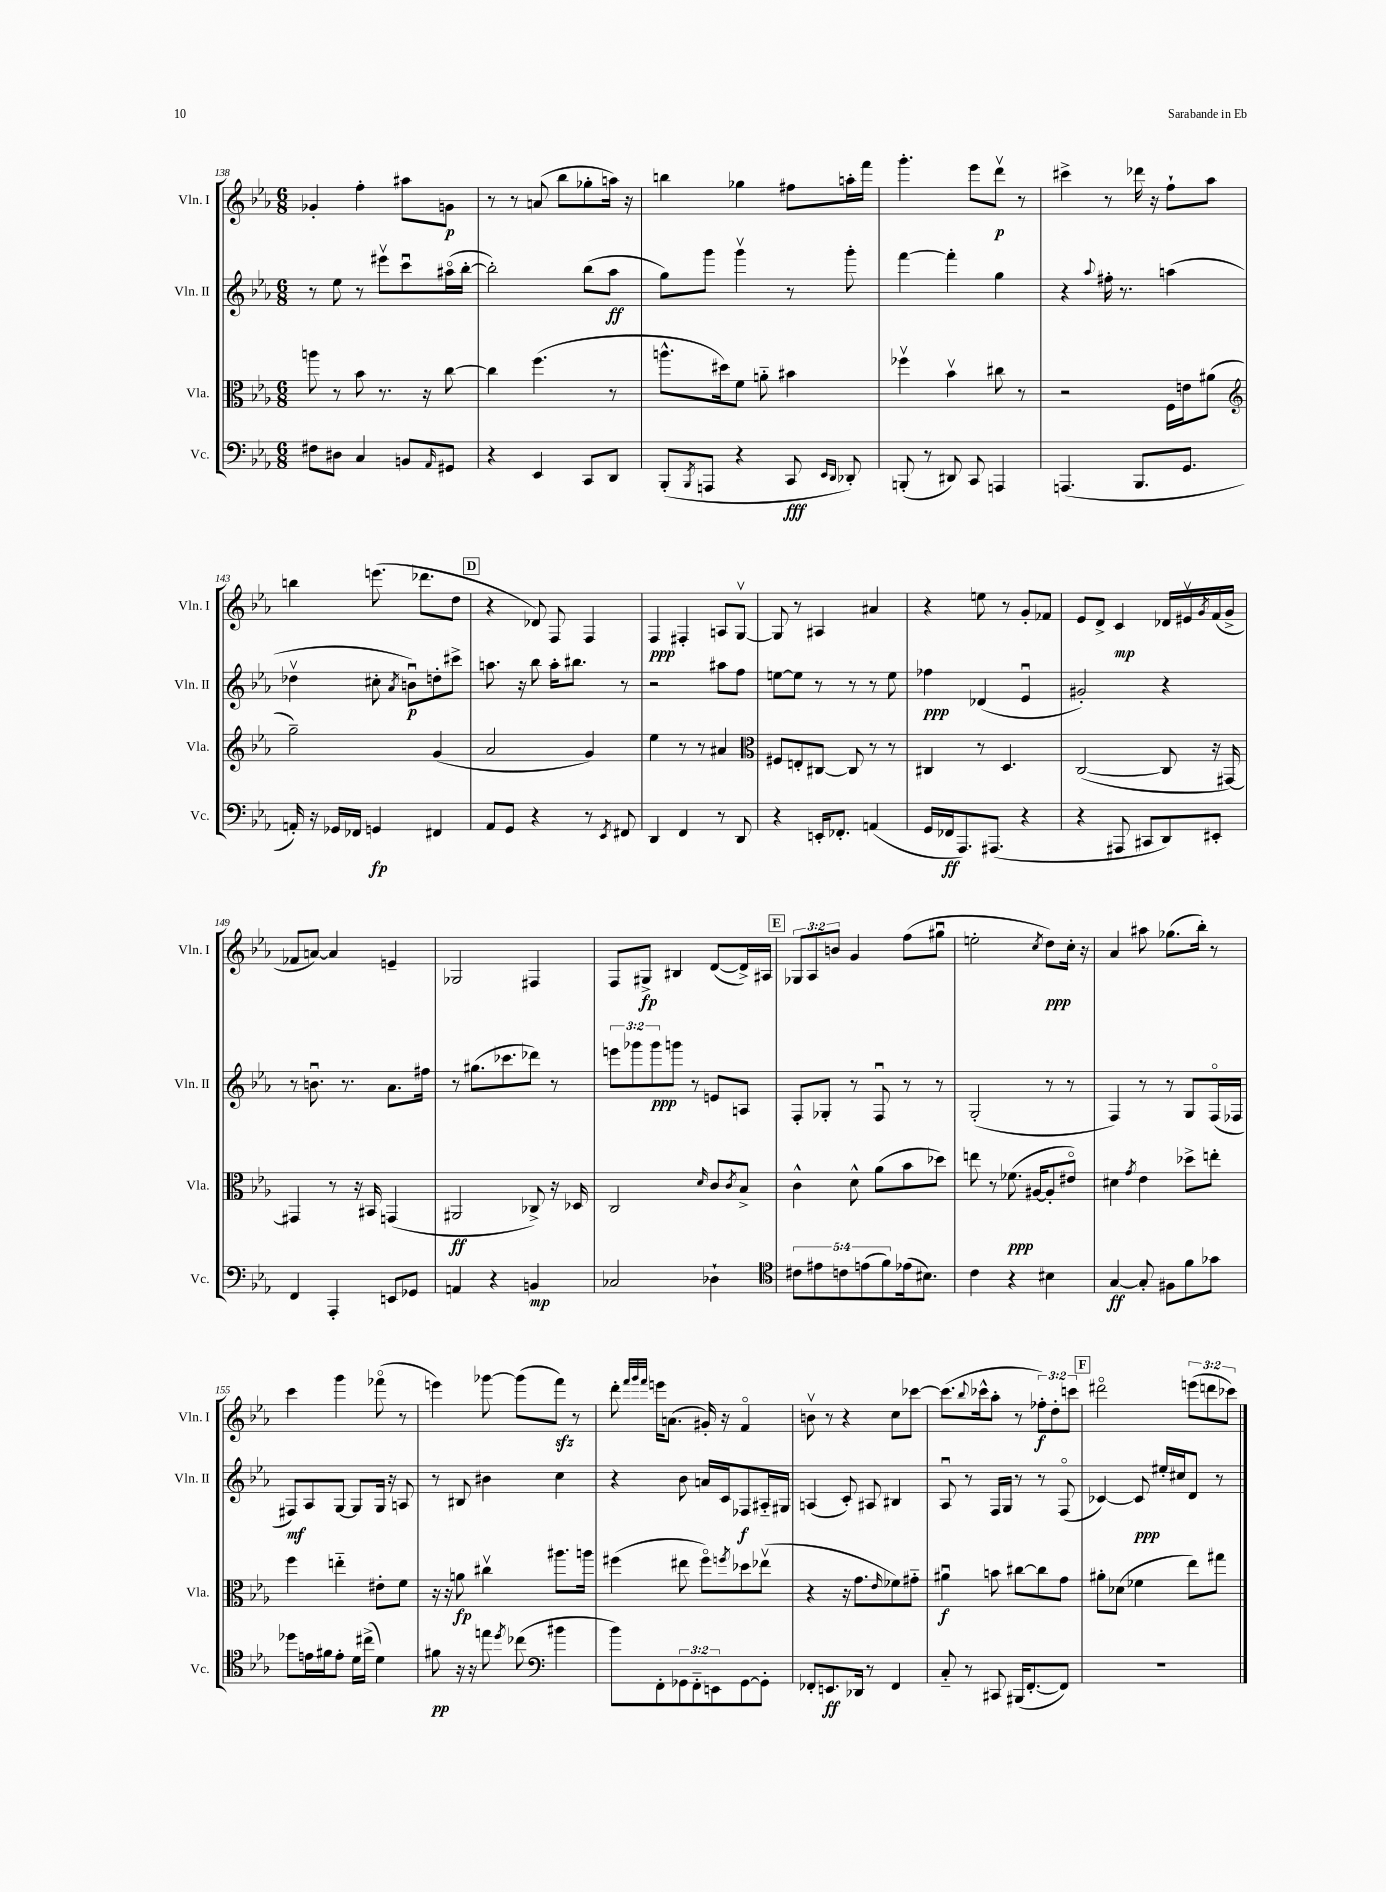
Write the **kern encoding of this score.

**kern	**kern	**kern	**kern
*staff4	*staff3	*staff2	*staff1
*clefF4	*clefC3	*clefG2	*clefG2
*k[b-e-a-]	*k[b-e-a-]	*k[b-e-a-]	*k[b-e-a-]
*M6/8	*M6/8	*M6/8	*M6/8
8F#\L	8aa\	8r	4g-'/
8D#\J	8r	8ee-\	.
4C/	8b-\	8r	4ff'\
.	8.r	8eee#v\L	.
8BB/L	.	8cccu\	8aa#\L
.	16r	.	.
16qqAA-/	.	.	.
8GG#/J	[8cc\	(16aa#o\L	8g\J
.	.	[16bb-'\JJ	.
=	=	=	=
4r	4cc\]	2bb-'\])	8r
.	.	.	8r
4EE-/	(4.ff\	.	(8a/
.	.	.	8bb-\L
8CC/L	.	(8bb-\L	8gg-'\
8DD/J	8r	8aa-\J	16aa\Jk)
.	.	.	16r
=	=	=	=
(8BBB-'/L	8.aa^^\L	8gg\L)	4bb\
8qBBB-/	.	.	.
8AAA/J	.	8ggg\J	.
.	16dd#\k)	.	.
4r	8f\J	4gggv\	4gg-\
.	8a'~\	.	.
8CC/	4b#\	8r	8ff#\L
16qqEE-/LL	.	.	.
16qqDD/JJ	.	.	.
8DD-'/)	.	8ggg'\	16aa'\L
.	.	.	16fff\JJ
=	=	=	=
(8BBB'/	4ff-v\	[4fff\	4.ggg'\
8r	.	.	.
8DD#/)	4b-v\	4fff'\]	.
8CC/	.	.	8eee-\L
4AAA/	8cc#\	4gg\	8dddv\J
.	8r	.	8r
=	=	=	=
(4.AAA/	2r	4r	4ccc#^\
.	.	8qqaa-/	.
.	.	16ff#'\	8r
.	.	8.r	.
8.BBB-/L	.	.	16ddd-\
.	.	.	16r
.	16F\LL	(4aa\	8ff`\L
8.GG/J	16e\J	.	.
.	(8a#\J	.	8aa-\J
=	=	=	=
*	*clefG2	*	*
16AA'/)	2gg~\)	4dd-v\	4bb\
16r	.	.	.
16GG-/LL	.	.	.
16FF-/JJ	.	.	.
4GG/	.	8cc#'\	(8.eee\
.	.	8qa-/	.
.	.	8bu\L)	.
.	.	.	8.ddd-\L
4FF#/	(4g/	8dd'\	.
.	.	8ccc#^\J	8dd\J
=	=	=	=
8AA-/L	2a-/	8.aa\	4r
8GG/J	.	.	.
.	.	16r	.
4r	.	8bb-\	8d-/)
.	.	16aa'\LK	8F/
.	.	8.bb#\J	.
8r	4g/)	.	4F/
8qEE-/	.	.	.
8FF#/	.	8r	.
=	=	=	=
4DD/	4ee-\	2r	4F/
4FF/	8r	.	4F#'/
.	8r	.	.
8r	4a#/	8aa#\L	8A/L
8DD/	.	8ff\J	[8Gv/J
=	=	=	=
*	*clefC3	*	*
4r	8F#/L	[8ee\L	8G/]
.	8E'/	8ee\]J	8r
16EE'/LK	[8C#/J	8r	4A#/
8.FF-'/J	.	.	.
.	8C#/]	8r	.
(4AA/	8r	8r	4a#/
.	8r	8ee\	.
=	=	=	=
16GG/LL	4C#/	4ff-\	4r
16FF-/J	.	.	.
8.AAA-/)	.	.	.
.	8r	(4d-/	8ee\
(8.AAA#/J	.	.	.
.	4.D/	.	8r
4r	.	4e-u/	8g'/L
.	.	.	8f-/J
=	=	=	=
4r	([2C/	2g#'/)	8e-/L
.	.	.	8d^/J
8AAA#/	.	.	4c/
8CC#/L	.	.	.
8DD/)	8C/]	4r	16d-/LL
.	.	.	16e#v/
.	.	.	8qg/
8EE#'/J	16r	.	(16f/
.	[16GG#/)	.	16g^/JJ
=	=	=	=
4FF/	4GG#/]	8r	8f-/L
.	.	8.bu\	[8a/J)
4AAA-'/	8r	.	4a/]
.	.	8.r	.
.	16r	.	.
.	16BB#/	.	.
8EE/L	(4GG/	8.a-\L	4e~/
8GG-/J	.	.	.
.	.	16ff#\Jk	.
=	=	=	=
4AA/	2AA#/	8r	2G-/
.	.	(8.gg#\L	.
4r	.	.	.
.	.	8.ccc-\	.
4BB/	8C-^/)	8ddd-\J)	4F#/
.	16r	8r	.
.	16D-/	.	.
=	=	=	=
2C-/	2C/	12eee\L	8F/L
.	.	12ggg-\	.
.	.	.	8G#^/J
.	.	12ggg-\	.
.	.	8ggg\J	4B#/
.	.	8r	.
.	16qqd/	.	.
4D-`\	8c/L	8e/L	([8d/L
.	8qc/	.	.
.	8B-^/J	8A/J	16d^/]L)
.	.	.	16A#/JJ
=	=	=	=
*clefC4	*	*	*
10c#\L	4c^^\	8F'/L	12G-/L
.	.	.	12A-/
10e#\	.	.	.
.	.	8G-'/J	.
.	.	.	12b/J
10c\	.	.	.
.	8d^^\	8r	4g/
(10e\	.	.	.
.	(8a-\L	8Fu/	.
10f\)	.	.	.
(16e-\k	8b-\	8r	(8ff\L
8.B#\J)	.	.	.
.	8dd-\J)	8r	8gg#u\J
=	=	=	=
4c\	8ee\	(2G'/	2ee'\
.	8r	.	.
4r	(8.f-\	.	.
.	[16A#/LK	.	.
.	.	.	8qcc/
4B#\	8A#'/]	8r	8dd\L)
.	8e#o/J)	8r	16cc'\Jk
.	.	.	16r
=	=	=	=
[4G/	4d#\	4F/)	4a-/
.	8qg/	.	.
8G'/]	4e-\	8r	8aa#\
8F#\L	.	8r	(8.gg-\L
8f\	8dd-^\L	8G/L	.
.	.	.	16bb-'\Jk)
8g-\J	8ee'\J	(16Fo/L	8r
.	.	16F-/JJ	.
=	=	=	=
8dd-\L	4ff\	8F#/L)	4ccc\
16e\L	.	8A-/	.
16f#\J	.	.	.
8e'\J	4ee'~\	[8G/J	4ggg\
16d\LL	.	8G/]L	.
(16cc#^\JJ	.	.	.
4d\)	8e#'\L	16G/Jk	(8fff-o\
.	.	16r	.
.	8f\J	8A/	8r
=	=	=	=
8f#\	16r	8r	4eee\)
.	16r	.	.
16r	8a\	8B#/	.
16r	.	.	.
8ee\	4cc#v\	4b#\	[8ggg-\
8qdd/	.	.	.
(8cc-\	.	.	(8ggg-\]L
*clefF4	*	*	*
4b#\	8.aa#\L	4cc\	8fff\J)
.	.	.	8r
.	16aa\Jk	.	.
=	=	=	=
8b-\L)	(4ff#\	4r	8ddd'\
.	.	.	32qqfff/LLL
.	.	.	32qqggg/
.	.	.	32qqfff/JJJ
8FF'\	.	.	16eee\LK
.	.	.	(8.a\J
12GG-\	8ee#\	8b-\	.
12FF'~\	.	.	.
.	8ff#o\L)	16a/LL	16g#'/)
12EE\	.	.	.
.	.	16c/J	16r
.	8qff/	.	.
[8GG-\	8dd-\	8F-/	4fo/
8GG-'\]J	(8ee-v\J	16A#'~/L	.
.	.	16G#/JJ	.
=	=	=	=
8FF-'/L	4r	(4A/	8bv\
8.EE/	.	.	8r
.	16r	8c'/)	4r
16DD-/Jk	8.g\L	.	.
8r	.	8A#/	.
.	16qqe-/	.	.
4FF-/	8f-\)	4B#/	8cc\L
.	8g#'~\J	.	[8ccc-\J
=	=	=	=
8C'~/	4a#u\	8A-u/	(8.ccc-\]L
8r	.	8r	.
.	.	.	8qqbb-/
.	.	.	16ccc-^^\k
8CC#/	8b\	16F/LL	8aa-'\J
.	.	16G/JJ	.
(16BBB#/LK	[8cc#\L	8r	8r
[8.FF'/	.	.	.
.	8cc#\]	8r	12ff-'\L)
.	.	.	12dd'\
8FF/]J)	8g\J	(8Fo/	.
.	.	.	12ccc\J
=	=	=	=
2.r	8a#'\L	[4c-/)	2ddd#o\
.	(8d-\J	.	.
.	4f-\	8c-/]	.
.	.	16ee#'/LL	.
.	.	16cc#/J	.
.	8ee-\L)	8d/J	(12eee\L
.	.	.	12ddd\
.	8gg#\J	8r	.
.	.	.	12ccc-\J)
==	==	==	==
*-	*-	*-	*-
